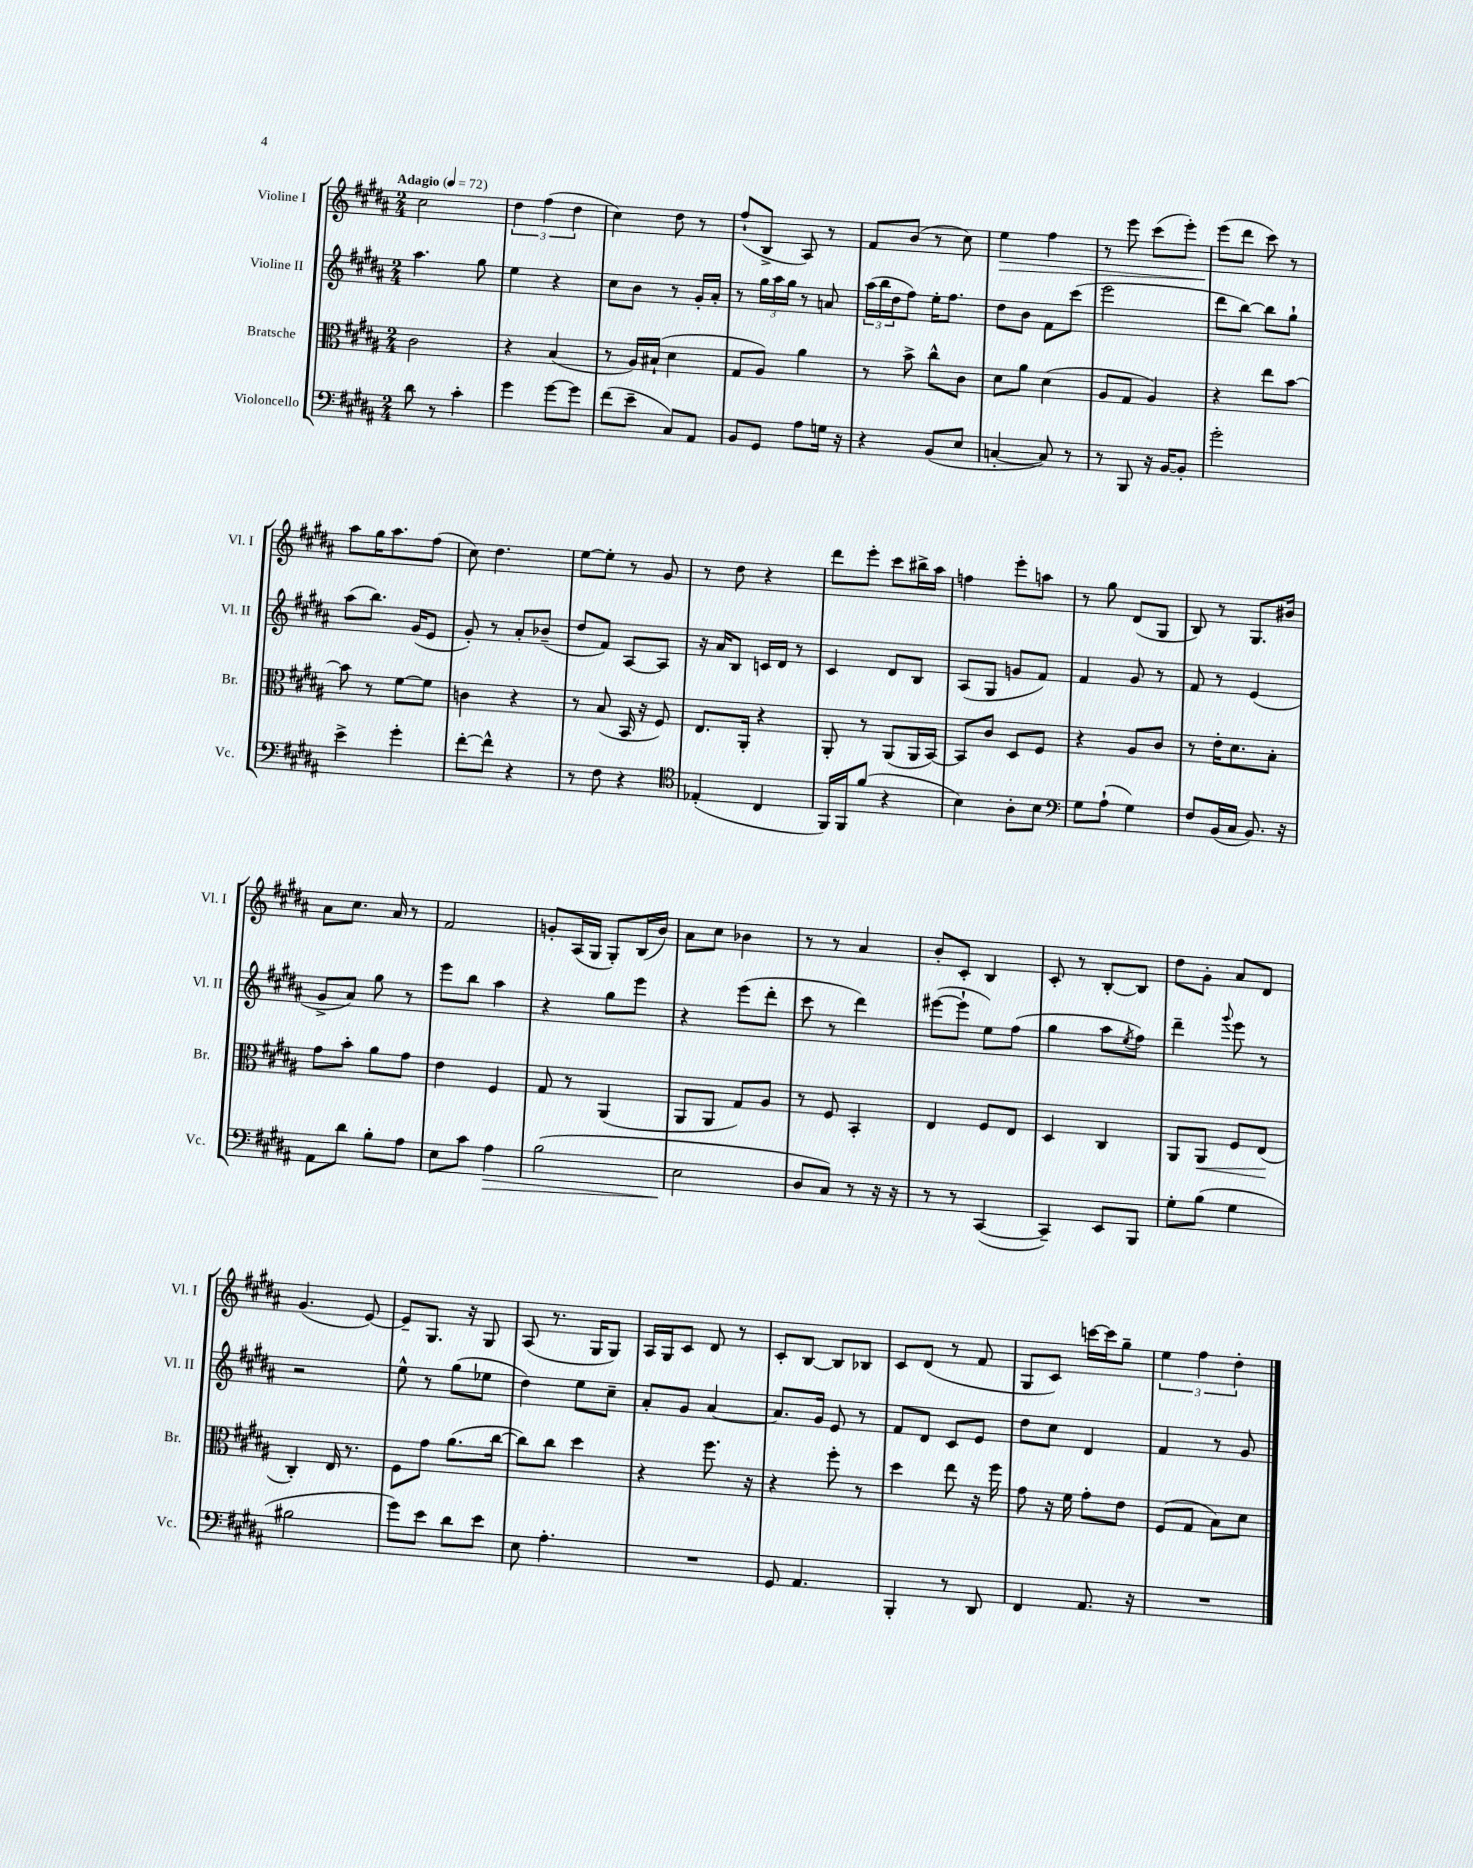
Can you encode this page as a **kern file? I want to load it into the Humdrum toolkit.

**kern	**dynam	**kern	**dynam	**kern	**kern	**dynam
*part4	*part4	*part3	*part3	*part2	*part1	*part1
*staff4	*staff4	*staff3	*staff3	*staff2	*staff1	*staff1
*I"Violoncello	*	*I"Bratsche	*	*I"Violine II	*I"Violine I	*
*I'Vc.	*	*I'Br.	*	*I'Vl. II	*I'Vl. I	*
*clefF4	*	*clefC3	*	*clefG2	*clefG2	*
*k[f#c#g#d#a#]	*	*k[f#c#g#d#a#]	*	*k[f#c#g#d#a#]	*k[f#c#g#d#a#]	*
*M2/4	*	*M2/4	*	*M2/4	*M2/4	*
*MM72	*	*MM72	*	*MM72	*MM72	*
=1	=1	=1	=1	=1	=1	=1
!	!	!	!	!	!LO:TX:a:B:t=Adagio	!
8d#\	.	2c#\	.	4.aa#\	2cc#\	.
8r	.	.	.	.	.	.
4c#'\	.	.	.	.	.	.
.	.	.	.	8gg#\	.	.
=2	=2	=2	=2	=2	=2	=2
4g#\	.	4r	.	4ee\	6dd#\	.
.	.	.	.	.	(6ff#\	.
[8g#\L	.	(4B/	.	4r	.	.
.	.	.	.	.	6dd#\	.
8g#\J]	.	.	.	.	.	.
=3	=3	=3	=3	=3	=3	=3
(8f#\L	.	8r	.	8cc#\L	4cc#\)	.
8e~\J	.	16A#/LL)	.	8b\J	.	.
.	.	(16B#X`/JJ	.	.	.	.
8C#/L)	.	4d#\	.	8r	8dd#\	.
8AA#/J	.	.	.	16g#'/LL	8r	.
.	.	.	.	16a#'/JJ	.	.
=4	=4	=4	=4	=4	=4	=4
8BB/L	.	8G#/L	.	8r	(8ff#`/L	.
8GG#/J	.	8A#/J)	.	24gg#\LL	8B^/J	.
.	.	.	.	24aa#\	.	.
.	.	.	.	24gg#\JJ	.	.
8A#\L	.	4a#\	.	8r	8A#/)	.
16Gn\Jk	.	.	.	8an/	8r	.
16r	.	.	.	.	.	.
=5	=5	=5	=5	=5	=5	=5
4r	.	8r	.	(24aa#\LL	8f#/L	.
.	.	.	.	24bb\	.	.
.	.	.	.	24dd#\J	.	.
.	.	8b^\	.	8ff#\J)	(8b/J	.
(8BB/L	.	8cc#^^\L	.	16ee'\KL	8r	.
.	.	.	.	8.ff#\J	.	.
8E/J	.	8c#\J	.	.	8cc#\)	.
=6	=6	=6	=6	=6	=6	=6
!	!	!	!	!	!	!LO:HP:b
[4Cn'/	.	8d#\L	.	8dd#\L	4ee\	>
.	.	8a#\J	.	8b\J	.	.
8C/])	.	(4d#\	.	8f#\L	4ff#\	.
8r	.	.	.	(8ccc#\J	.	.
=7	=7	=7	=7	=7	=7	=7
8r	.	8A#/L	.	2eee\	8r	.
8BBB/	.	8G#/J	.	.	8eee\	.
16r	.	4A#/)	.	.	(8ccc#\L	.
[16BB/KL	.	.	.	.	.	.
8BB'/J]	.	.	.	.	8eee'\J)	.
=8	=8	=8	=8	=8	=8	=8
2g#'\	.	4r	.	8ddd#\L	(8eee\L	.
.	.	.	.	[8bb\J)	8ddd#\J	]
.	.	8ee\L	.	8bb\L]	8ccc#\)	.
.	.	[8b\J	.	8gg#`\J	8r	.
!!LO:LB:g=z
=9	=9	=9	=9	=9	=9	=9
4e^\	.	8b\]	.	(8aa#\L	8aa#\L	.
.	.	8r	.	8.bb\J)	16gg#\K	.
.	.	.	.	.	8.aa#\	.
4g#'\	.	[8f#\L	.	.	.	.
.	.	.	.	(16g#/KL	.	.
.	.	8f#\J]	.	8e/J	(8ff#\J	.
=10	=10	=10	=10	=10	=10	=10
[8f#'\L	.	4cn\	.	8g#'/)	8cc#\)	.
8f#^^\J]	.	.	.	8r	4.dd#\	.
4r	.	4r	.	8a#'/L	.	.
.	.	.	.	(8b-X~/J	.	.
=11	=11	=11	=11	=11	=11	=11
8r	.	8r	.	8dd#/L	[8ee\L	.
8F#\	.	(8B/	.	8f#/J)	8ee'\J]	.
4r	.	16BB/	.	[8A#/L	8r	.
.	.	16r	.	.	.	.
.	.	8F#/)	.	8A#/J]	8g#/	.
=12	=12	=12	=12	=12	=12	=12
*clefC4	*	*	*	*	*	*
(4E-X'/	.	8.E/L	.	16r	8r	.
.	.	.	.	16a#/KL	.	.
.	.	.	.	8B/J	8dd#\	.
.	.	16AA#'/Jk	.	.	.	.
4C#/	.	4r	.	16cn/LL	4r	.
.	.	.	.	16d#/JJ	.	.
.	.	.	.	8r	.	.
=13	=13	=13	=13	=13	=13	=13
16FF#/LL)	.	8AA#'/	.	4c#/	8ddd#\L	.
16FF#/J	.	.	.	.	.	.
(8f#/J	.	8r	.	.	8eee'\J	.
4r	.	(8AA#/L	.	8d#/L	8ccc#\L	.
.	.	16AA#/L	.	8B/J	16bb#X^\L	.
.	.	[16BB/JJ)	.	.	16aa#\JJ	.
=14	=14	=14	=14	=14	=14	=14
4B\)	.	8BB/L]	.	(8A#/L	4ffn\	.
.	.	8c#/J	.	8G#/J	.	.
8A#'\L	.	8D#/L	.	8gn/L	8eee'\L	.
8B\J	.	8F#/J	.	8f#/J)	8aan\J	.
=15	=15	=15	=15	=15	=15	=15
*clefF4	*	*	*	*	*	*
8G#\L	.	4r	.	4f#/	8r	.
(8A#`\J	.	.	.	.	8gg#\	.
4G#\)	.	8A#/L	.	8g#/	(8d#/L	.
.	.	8c#/J	.	8r	8G#/J	.
=16	=16	=16	=16	=16	=16	=16
8F#/L	.	8r	.	8f#/	8B/)	.
(16BB/L	.	16e'\KL	.	8r	8r	.
16C#/JJ	.	8.d#\	.	.	.	.
8.BB/)	.	.	.	(4e/	8.G#/L	.
.	.	8B'\J	.	.	.	.
16r	.	.	.	.	16b#X/Jk	.
!!LO:LB:g=z
=17	=17	=17	=17	=17	=17	=17
8AA#\L	.	8g#\L	.	8g#^/L	8a#\L	.
8d#\J	.	8b'\J	.	8a#/J)	8.cc#\J	.
8B'\L	.	8a#\L	.	8gg#\	.	.
.	.	.	.	.	16a#/	.
8A#\J	.	8g#\J	.	8r	8r	.
=18	=18	=18	=18	=18	=18	=18
8E\L	.	4e\	.	8eee\L	2f#/	.
8c#\J	.	.	.	8bb\J	.	.
!	!LO:HP:b	!	!	!	!	!
4A#\	>	4F#/	.	4aa#\	.	.
=19	=19	=19	=19	=19	=19	=19
(2B\	.	8G#/	.	4r	8gn'/L	.
.	.	8r	.	.	(16A#/L	.
.	.	.	.	.	16G#/JJ	.
.	.	(4AA#/	.	8gg#\L	8G#'/L)	.
.	.	.	.	8eee\J	(16B/L	.
.	.	.	.	.	16b/JJ)	.
=20	=20	=20	=20	=20	=20	=20
2E\	.	8AA#/L	.	4r	8a#\L	.
.	.	8AA#/J	.	.	8cc#\J	.
.	.	8G#/L)	.	(8eee\L	4b-X\	.
.	.	8A#/J	.	8ddd#'\J	.	.
.	]	.	.	.	.	.
=21	=21	=21	=21	=21	=21	=21
8D#/L	.	8r	.	8ccc#\	8r	.
8C#/J)	.	8F#/	.	8r	8r	.
8r	.	4BB'/	.	4ddd#\)	4a#/	.
16r	.	.	.	.	.	.
16r	.	.	.	.	.	.
=22	=22	=22	=22	=22	=22	=22
8r	.	4E/	.	([8eee#X\L	8b'/L	.
8r	.	.	.	8eee#`\J]	8c#'/J	.
([4CC#/	.	8F#/L	.	8ee\L)	4B/	.
.	.	8E/J	.	(8ff#\J	.	.
=23	=23	=23	=23	=23	=23	=23
4CC#~/])	.	4D#/	.	4gg#\	8c#'/	.
.	.	.	.	.	8r	.
8EE/L	.	4C#/	.	8aa#\L	[8B'/L	.
.	.	.	.	8qee/	.	.
8BBB/J	.	.	.	8ff#\J)	8B/J]	.
=24	=24	=24	=24	=24	=24	=24
8G#'\L	.	8AA#/L	.	4ddd#~\	8dd#\L	.
!	!	!	!LO:HP:b	!	!	!
(8B\J	.	8AA#/J	<	.	8g#'\J	.
.	.	.	.	8qqggg#/	.	.
4G#\	.	8F#/L	.	8eee\	8a#/L	.
.	.	(8E/J	.	8r	8d#/J	.
.	.	.	[	.	.	.
!!LO:LB:g=z
=25	=25	=25	=25	=25	=25	=25
2B#X\	.	4C#'/)	.	2r	(4.g#/	.
.	.	16E/	.	.	.	.
.	.	8.r	.	.	.	.
.	.	.	.	.	[8e/)	.
=26	=26	=26	=26	=26	=26	=26
8g#\L)	.	8F#\L	.	8ee^^\	8e~/L]	.
8e\J	.	8g#\J	.	8r	8.G#/J	.
8d#\L	.	(8.a#\L	.	(8gg#\L	.	.
.	.	.	.	.	16r	.
8e\J	.	.	.	8ee-X\J	8G#/	.
.	.	[16cc#\Jk	.	.	.	.
=27	=27	=27	=27	=27	=27	=27
8E\	.	8cc#\L])	.	4dd#\)	(8A#/	.
4.A#'\	.	8cc#\J	.	.	8.r	.
.	.	4dd#\	.	8ee\L	.	.
.	.	.	.	.	16G#/KL	.
.	.	.	.	8cc#~\J	8G#/J)	.
=28	=28	=28	=28	=28	=28	=28
2r	.	4r	.	8a#'/L	16A#/LL	.
.	.	.	.	.	16G#/J	.
.	.	.	.	8g#/J	8c#/J	.
.	.	8.ff#\	.	[4a#/	8d#/	.
.	.	.	.	.	8r	.
.	.	16r	.	.	.	.
=29	=29	=29	=29	=29	=29	=29
8GG#/	.	4r	.	8.a#/L]	8c#'/L	.
4.AA#/	.	.	.	.	[8B/J	.
.	.	.	.	16g#/Jk	.	.
.	.	8ff#'\	.	8e/	8B/L]	.
.	.	8r	.	8r	8B-X/J	.
=30	=30	=30	=30	=30	=30	=30
4BBB'/	.	4dd#\	.	8f#/L	8c#/L	.
.	.	.	.	8d#/J	(8d#/J	.
8r	.	8ee\	.	8c#/L	8r	.
8DD#/	.	16r	.	8e/J	8f#/	.
.	.	16ff#\	.	.	.	.
=31	=31	=31	=31	=31	=31	=31
4FF#/	.	8g#\	.	8dd#\L	8G#/L	.
.	.	16r	.	8cc#\J	8c#/J)	.
.	.	16f#\	.	.	.	.
8.AA#/	.	8g#'\L	.	4d#/	[16cccn\LL	.
.	.	.	.	.	16ccc\J]	.
.	.	8e\J	.	.	8gg#~\J	.
16r	.	.	.	.	.	.
=32	=32	=32	=32	=32	=32	=32
2r	.	(8F#/L	.	4f#/	6ee\	.
.	.	8G#/J	.	.	.	.
.	.	.	.	.	6ff#\	.
.	.	8B\L)	.	8r	.	.
.	.	.	.	.	6dd#'\	.
.	.	8d#\J	.	8g#/	.	.
==	==	==	==	==	==	==
*-	*-	*-	*-	*-	*-	*-
